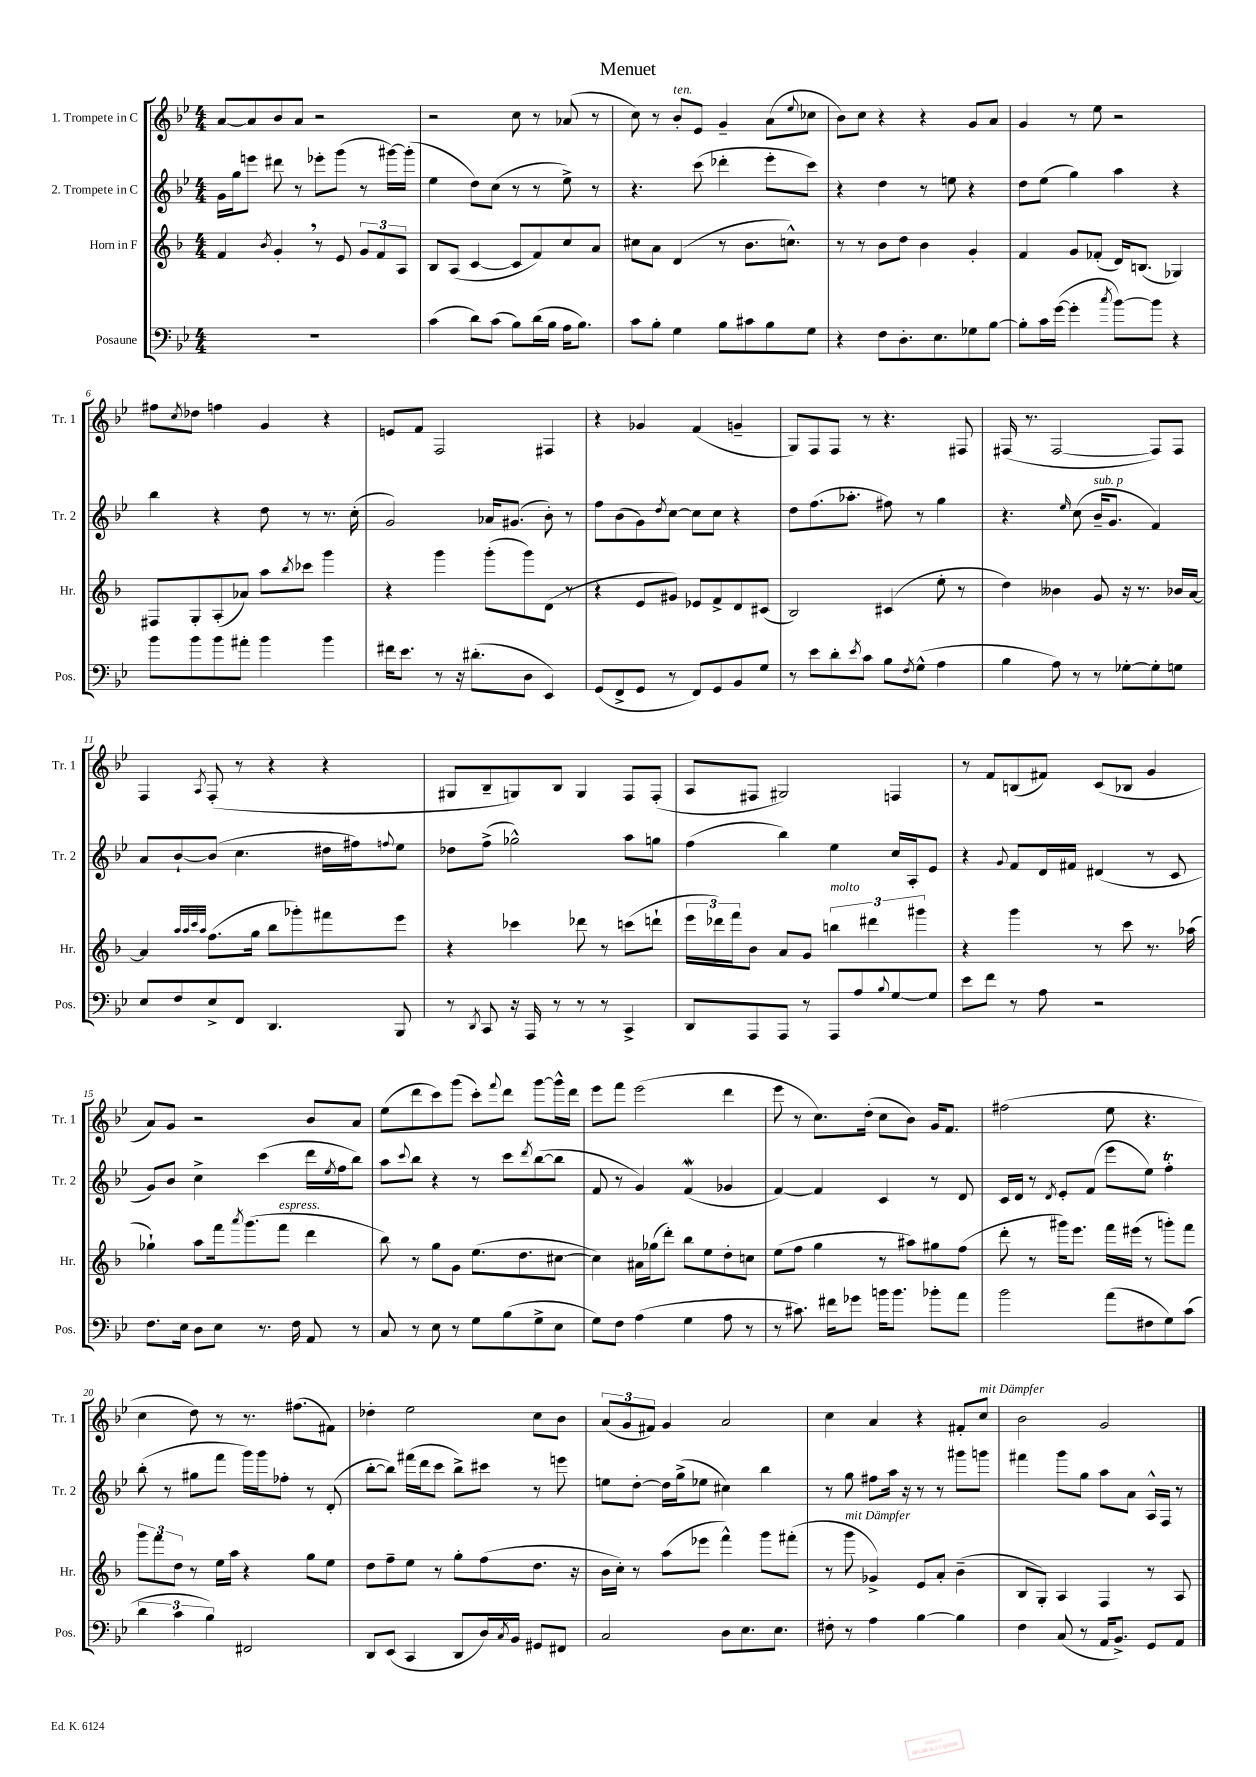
\header { title = "Menuet" }
<<
\new StaffGroup <<
\new Staff = "s0" \with { instrumentName = "1. Trompete in C" shortInstrumentName = "Tr. 1" } {
    \clef treble \key bes \major \numericTimeSignature \time 4/4
    a'8~ a'8 bes'8 a'8 r2 |
    r2 c''8 r8 aes'8( r8 |
    c''8) r8 bes'8-.^\markup { \italic "ten." } ees'8 g'4-- a'8( \appoggiatura { ees''8 } ces''8 |
    bes'8) c''8 r4 r4 g'8 a'8 |
    g'4 r8 ees''8 r2 |
    fis''8 \acciaccatura { c''8 } des''8 f''4 g'4 r4 |
    e'8 f'8 f2 fis4 |
    r4 ges'4 f'4( g'4-- |
    g8) f8 f8 r8 r4. fis8 |
    fis16( r8. fis2~ fis8) fis8 |
    f4 \acciaccatura { a8 } f8-.( r8 r4 r4 |
    gis8 bes8-- g8) bes8 g4 f8 f8-.( |
    a8 fis8 gis2) f4 |
    r8 f'8 b8( fis'8) c'8( bes8 g'4 |
    a'8) g'8 r2 bes'8 a'8 |
    ees''8( d'''8 c'''8) g'''8( c'''8-.) \appoggiatura { f'''8 } d'''8 g'''8~ g'''16-^ d'''16 |
    ees'''8 f'''8 ees'''2( d'''4 |
    ees'''8 r8 c''8.) d''16-.( c''8 bes'8) g'16 f'8. |
    fis''2( ees''8 r4. |
    c''4 d''8) r8 r8. fis''8.( fis'8) |
    des''4-. ees''2 c''8 bes'8 |
    \tuplet 3/2 { a'8( g'8 fis'8) } g'4 a'2 |
    c''4 a'4 r4 fis'8-. c''8^\markup { \italic "mit Dämpfer" } |
    bes'2 g'2 \bar "|." |
}
\new Staff = "s1" \with { instrumentName = "2. Trompete in C" shortInstrumentName = "Tr. 2" } {
    \clef treble \key bes \major \numericTimeSignature \time 4/4
    g'16 g''16 e'''8 dis'''8 r8 ees'''8-. g'''8( r8 gis'''16~) gis'''16-.( |
    ees''4 d''8) c''8( r8 r8 ees''8->) r8 |
    r4. c'''8( des'''4-. ees'''8-. c'''8) |
    r4 d''4 r8 e''8 r4 |
    d''8 ees''8( g''4) a''4 r4 |
    bes''4 r4 d''8 r8 r8. c''16-.( |
    g'2) aes'16 gis'8.( bes'8-.) r8 |
    f''8 bes'8( g'8) \acciaccatura { d''8 } c''8~ c''8 c''8 r4 |
    d''8 f''8.( aes''8.-. fis''8) r8 g''4 |
    r4. \grace { ees''16 } c''8( bes'16--^\markup { \italic "sub. p" } g'8. f'4) |
    a'8 bes'8~-! bes'8( c''4. dis''16 fis''16) \appoggiatura { f''8 } ees''8 |
    des''8 f''8->( ges''2-^) a''8 g''8 |
    f''4( bes''4) ees''4 c''16 a16-. ees'8 |
    r4 \appoggiatura { g'8 } f'8 d'16 fis'16 dis'4( r8 c'8 |
    g'8) bes'8 c''4-> c'''4( d'''16 \acciaccatura { ees''8 } f''16 bes''8) |
    a''8 \appoggiatura { c'''8 } bes''8 r4 r8 c'''8 \acciaccatura { d'''8 } bes''8~( bes''8 |
    f'8 r8 g'4) f'4\mordent( ges'4 |
    f'4~) f'4 c'4 r8 d'8 |
    c'16 d'16 r8 \acciaccatura { d'8 } ees'8-. f'8( ees'''8 ees''8) f''4-.\trill |
    bes''8-.( r8 gis''8 f'''8 g'''16) g'''16 fes''8-. r8 d'8-.( |
    bes''8~-. bes''8) fis'''16( d'''16 c'''8 bes''8->) cis'''8 r8 e'''8 |
    e''8 d''8~-. d''16 g''16->( ees''8 cis''4) bes''4 |
    r8 g''8 fis''8 a''16 r16 r8 r8 gis'''8 g'''8 |
    fis'''4 g'''8 g''8 a''8 a'8 a16-^ f16 r8 \bar "|." |
}
\new Staff = "s2" \with { instrumentName = "Horn in F" shortInstrumentName = "Hr." } {
    \clef treble \key f \major \numericTimeSignature \time 4/4
    f'4 \acciaccatura { bes'8 } g'4-. \breathe r8 e'8 \tuplet 3/2 { g'8 f'8 a8 } |
    bes8 a8( c'4~ c'8 f'8) c''8 a'8 |
    cis''8 a'8 d'4( r8 bes'8. c''8.-^) |
    r8 r8 bes'8 d''8 bes'4 g'4-. |
    f'4 g'8 fes'8-.( d'16) b8.( ges4) |
    fis8 g8-. a8-.( aes'8) a''8 \acciaccatura { bes''8 } ces'''8 g'''4 |
    r4 g'''4 g'''8-.( g'''8) d'8( r8 |
    r4 e'8 gis'8) ees'8 f'8-> d'8 cis'8( |
    bes2) cis'4( e''8-. r8 |
    d''4) beses'4 g'8 r16 r8. bes'16 a'16~ |
    a'4 \grace { a''32 a''32 c'''32 a''32 } f''8.( g''16 bes''8 ges'''8-.) fis'''8 e'''8 |
    r4 ces'''4 des'''8 r8 c'''8( d'''8-! |
    \tuplet 3/2 { e'''16 des'''16) f'''16 } bes'8 a'8 g'8 \tuplet 3/2 { b''4^\markup { \italic "molto" } dis'''4 gis'''4 } |
    r4 g'''4 r8 c'''8 r8. aes''16( |
    ges''4-!) a''8 f'''16 \acciaccatura { a'''8 } g'''8.( f'''8^\markup { \italic "espress." } d'''4 |
    bes''8) r8 g''8 g'8 e''8.( d''8. cis''8~ |
    cis''4) ais'16 ges''16( d'''8-.) bes''8 e''8 d''8-. c''8 |
    e''8( f''8 g''4 r8 ais''8) gis''8 f''8( |
    d'''8-. r8 gis'''16) e'''8. f'''16 eis'''16( r8 g'''8-.) f'''8 |
    \tuplet 3/2 { g'''8 f'''8 d''8 } r8 e''16 a''16 r4 g''8 e''8 |
    d''8 f''8-- e''8 r8 g''8-. f''8( d''8. r16 |
    bes'16 c''16-.) r8 a''8( ees'''8 f'''4-^) g'''8 fis'''8-.( |
    r8 g'''8^\markup { \italic "mit Dämpfer" } ges'4->) e'8 a'8-. bes'4--( |
    bes8 g8-.) a4 f4 r8 a8 \bar "|." |
}
\new Staff = "s3" \with { instrumentName = "Posaune" shortInstrumentName = "Pos." } {
    \clef bass \key bes \major \numericTimeSignature \time 4/4
    R1 |
    c'4( d'8) c'8( bes8) d'16( bes16 a16 bes8.) |
    c'8 bes8-. g4 bes8 cis'8 bes8 g8 |
    r4 f8 d8.-. ees8. ges8 bes8~ |
    bes8-. c'16 g'16~( g'4-. \acciaccatura { c''8 } bes'8~) bes'8 r4 |
    bes'8 bes'8 bes'8 ais'8-. bes'4 bes'4 |
    fis'16 ees'8. r8 r16 dis'8.-.( d8 ees,4) |
    g,8( f,8-> g,8 r8 f,8) g,8 bes,8 g8 |
    r8 ees'8 d'8-. \acciaccatura { ees'8 } c'8 bes8 \acciaccatura { f8 } g8-^( a4 |
    bes4 a8) r8 r8 ges8~-. ges8-. g8 |
    ees8 f8 ees8-> f,8 d,4. bes,,8 |
    r8 \acciaccatura { d,8 } c,8 r16 a,,16 r8 r8 r8 c,4-> |
    d,8 a,,8 a,,8 r8 a,,8 a8 \appoggiatura { bes8 } g8~ g8 |
    ees'8 f'8 r8 a8 r2 |
    f8. ees16 d8 ees8 r8. f16 a,8 r8 |
    c8 r8 ees8 r8 g8 bes8( g8-> ees8 |
    g8) f8 a4( g4 a8 r8 |
    r8 cis'8.) fis'16 ges'8 b'16 b'8. bes'8-. a'8 |
    bes'2 a'8( fis8 g8) c'8( |
    \tuplet 3/2 { d'4 c'4 bes4) } fis,2 |
    d,8 ees,8( c,4 d,8 d16) \acciaccatura { c8 } bes,16 gis,8 fis,8 |
    c2 d8 ees8. ees8. |
    fis8-. r8 a4 bes4~ bes4 |
    f4 c8( r8 a,16 bes,8.->) g,8 a,8 \bar "|." |
}
>>
>>
